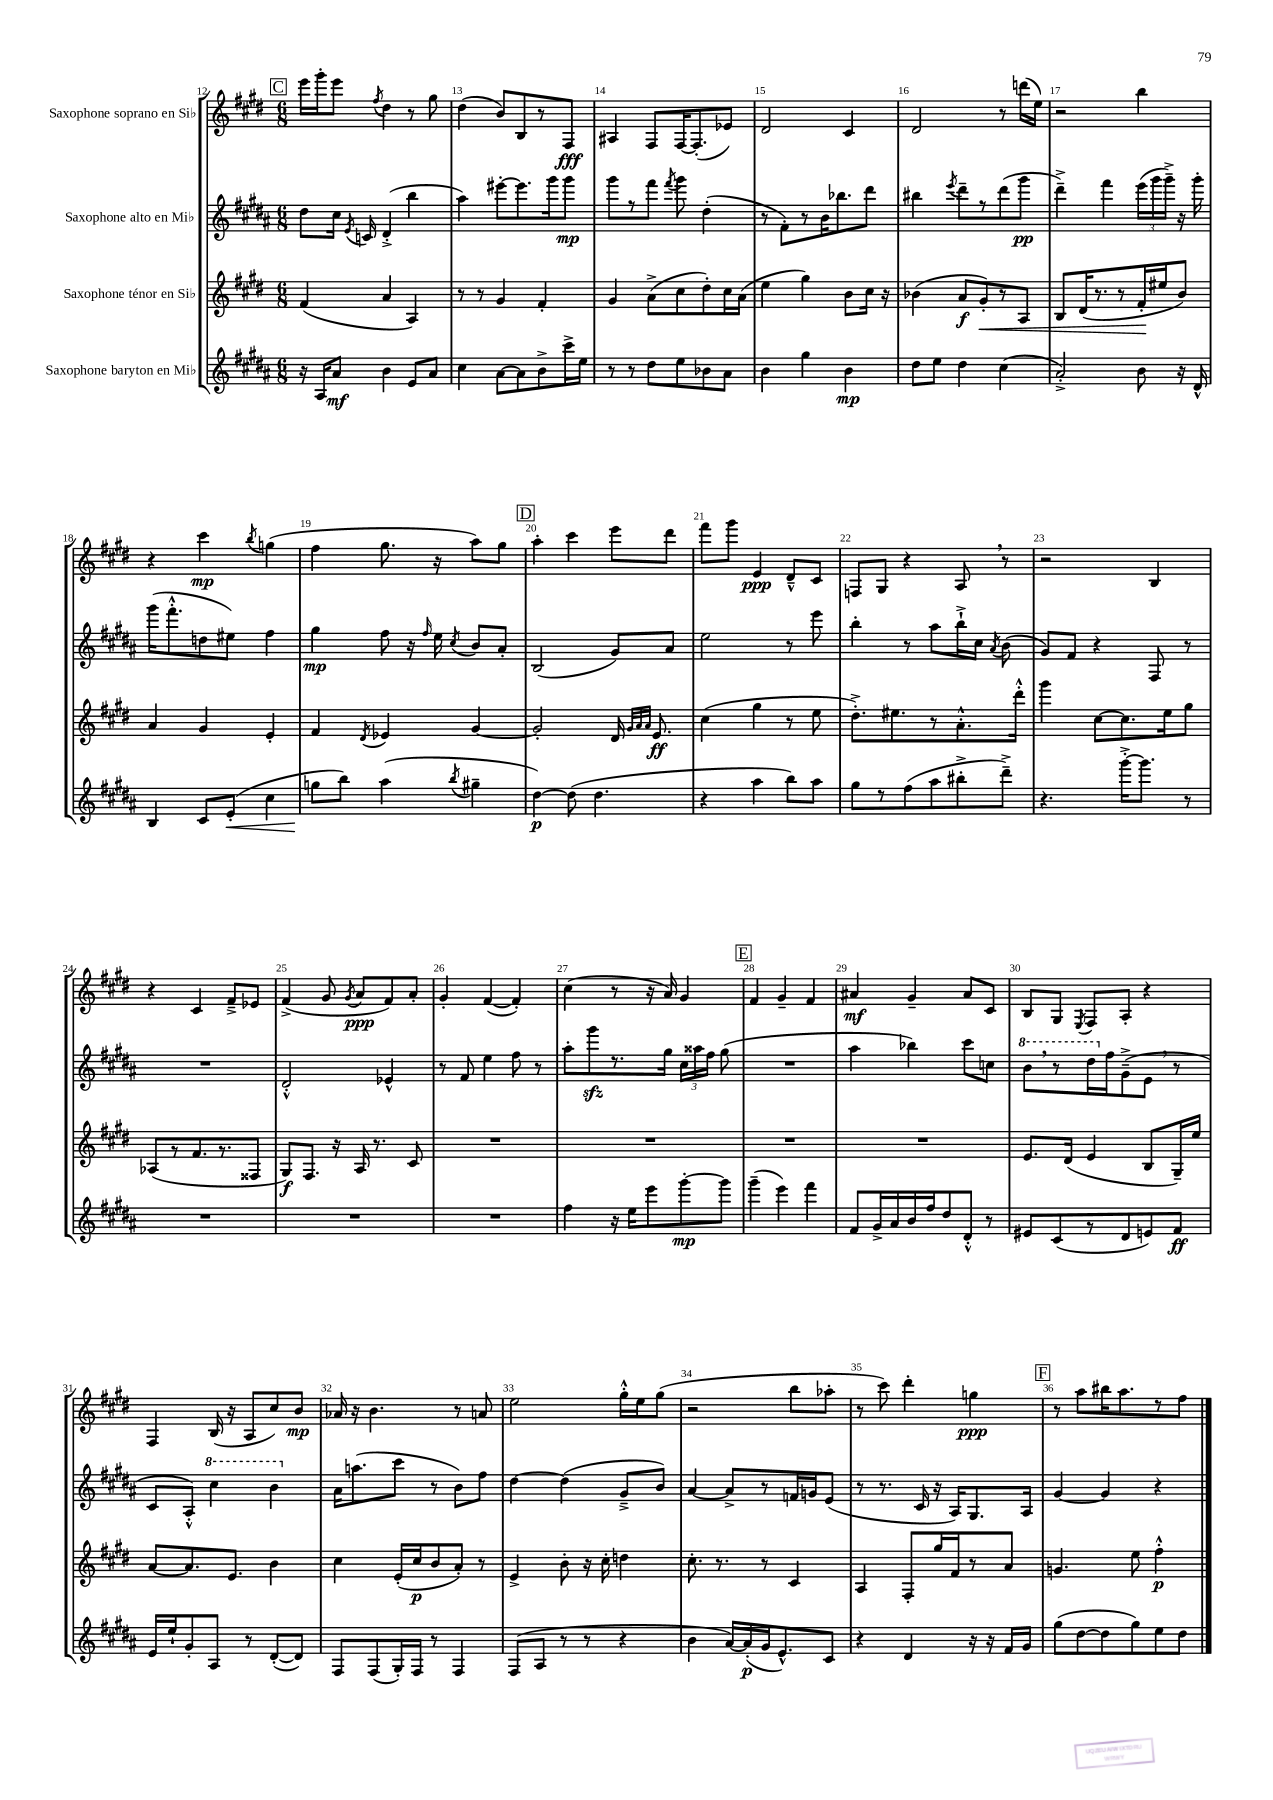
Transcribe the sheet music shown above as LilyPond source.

<<
\new StaffGroup <<
\new Staff = "s0" \with { instrumentName = "Saxophone soprano en Sib" } {
    \clef treble \key e \major \numericTimeSignature \time 6/8
    \autoBeamOff \mark \markup { \box "C" } e'''16[ gis'''16-. e'''8] \acciaccatura { fis''8 } dis''4 r8 gis''8 |
    dis''4( b'8[) b8 r8 fis8]\fff |
    ais4 fis8[ fis16~ fis8.-.( ees'8]) |
    dis'2 cis'4 |
    dis'2 r8 d'''16[( e''16]) |
    r2 b''4 |
    r4 cis'''4\mp \acciaccatura { b''8 } g''4( |
    fis''4 gis''8. r16 a''8[) gis''8] |
    \mark \markup { \box "D" } a''4-. cis'''4 e'''8[ dis'''8] |
    fis'''8[ gis'''8] e'4\ppp dis'8[---^ cis'8] |
    f8[ gis8] r4 a8 \breathe r8 |
    r2 b4 |
    r4 cis'4 fis'8[---> ees'8] |
    fis'4->( gis'8 \acciaccatura { gis'8 } a'8[\ppp fis'8) a'8]-. |
    gis'4-. fis'4~( fis'4-.) |
    cis''4( r8 r16 a'16) gis'4 |
    \mark \markup { \box "E" } fis'4 gis'4-- fis'4 |
    ais'4\mf gis'4-- ais'8[ cis'8] |
    b8[ gis8] \acciaccatura { e8 } fis8[ a8]-. r4 |
    fis4 b16( r16 a8[ cis''8) b'8]\mp |
    aes'16 r16 b'4. r8 a'8 |
    e''2 gis''16[-.-^ e''16 gis''8]( |
    r2 b''8[ aes''8]-. |
    r8 cis'''8) dis'''4-. g''4\ppp |
    \mark \markup { \box "F" } r8 a''8[ bis''16 a''8. r8 fis''8] \bar "|." |
}
\new Staff = "s1" \with { instrumentName = "Saxophone alto en Mib" } {
    \clef treble \key b \major \numericTimeSignature \time 6/8
    \autoBeamOff \mark \markup { \box "C" } dis''8[ cis''16] \acciaccatura { e'8 } c'16 dis'4-.->( b''4 |
    ais''4) eis'''8[~-. eis'''8. gis'''16 gis'''8]\mp |
    gis'''8[ r8 fis'''8] \acciaccatura { fis'''8 } gis'''8 dis''4-.( |
    r8 fis'8[-.) r8 b'16 bes''8. dis'''8] |
    bis''4 \acciaccatura { e'''8 } dis'''8[-- r8 dis'''8( gis'''8]\pp |
    dis'''4--->) fis'''4 \tuplet 3/2 { e'''16[( gis'''16 gis'''16]--->) } r16 gis'''16-. |
    gis'''16[( fis'''8.-.-^ d''8 eis''8]) fis''4 |
    gis''4\mp fis''8 r16 \grace { fis''16 } e''16 \acciaccatura { cis''8 } b'8[ ais'8]-. |
    \mark \markup { \box "D" } b2( gis'8[) ais'8] |
    e''2 r8 e'''8 |
    b''4-. r8 ais''8[ b''16-!-> cis''16] \acciaccatura { ais'8 } b'8( |
    gis'8[) fis'8] r4 fis8 r8 |
    R2. |
    dis'2-.-^ ees'4-^ |
    r8 fis'8 e''4 fis''8 r8 |
    ais''8[-. gis'''8\sfz r8. gis''16] \tuplet 3/2 { cis''16[ aisis''16 fis''16] } gis''8( |
    \mark \markup { \box "E" } R2. |
    ais''4 bes''4) cis'''8[ c''8] |
    \ottava #1 b''8[ \breathe r8 dis'''16 \ottava #0 fis''16 gis'8--->( e'8] \breathe r8 |
    cis'8[ ais8]-.-^) \ottava #1 cis'''4 b''4 \ottava #0 |
    ais'16[ a''8.( cis'''8] r8 b'8[) fis''8] |
    dis''4~ dis''4( gis'8[---> b'8]) |
    ais'4~ ais'8[-> r8 f'16 g'16 e'8]( |
    r8 r8. cis'16 r16 ais16[) gis8. ais16] |
    \mark \markup { \box "F" } gis'4~ gis'4 r4 \bar "|." |
}
\new Staff = "s2" \with { instrumentName = "Saxophone ténor en Sib" } {
    \clef treble \key e \major \numericTimeSignature \time 6/8
    \autoBeamOff \mark \markup { \box "C" } fis'4( a'4 a4) |
    r8 r8 gis'4 fis'4-. |
    gis'4 a'8[->( cis''8 dis''8-.) cis''16 a'16]( |
    e''4 gis''4) b'8[ cis''16] r16 |
    bes'4( a'8[\f gis'8-.\<) r8 a8] |
    b8[ dis'16( r8. r8 fis'16-.\! eis''16 b'8]) |
    a'4 gis'4 e'4-. |
    fis'4 \acciaccatura { dis'8 } ees'4 gis'4~ |
    \mark \markup { \box "D" } gis'2-. dis'16 \grace { gis'32[ a'32 a'32] } e'8.\ff |
    cis''4( gis''4 r8 e''8 |
    dis''8.[-.->) eis''8. r8 a'8.-.-^ dis'''16]-.-^ |
    gis'''4 cis''8[~ cis''8. e''16 gis''8] |
    aes8[( r8 fis'8. r8. fisis8] |
    gis8[\f) fis8.] r16 a16 r8. cis'8 |
    R2. |
    R2. |
    \mark \markup { \box "E" } R2. |
    R2. |
    e'8.[ dis'16]( e'4 b8[ gis16--) e''16] |
    a'8[~ a'8. e'8.] b'4 |
    cis''4 e'16[-.( cis''16\p b'8 a'8]-.) r8 |
    e'4-> b'8-. r16 cis''16-. d''4 |
    cis''8.-. r8. r8 cis'4 |
    a4 fis8[-. gis''16 fis'16 r8 a'8] |
    \mark \markup { \box "F" } g'4. e''8 fis''4-.-^\p \bar "|." |
}
\new Staff = "s3" \with { instrumentName = "Saxophone baryton en Mib" } {
    \clef treble \key b \major \numericTimeSignature \time 6/8
    \autoBeamOff \mark \markup { \box "C" } r16 ais16[ ais'8]\mf b'4 e'8[ ais'8] |
    cis''4 ais'8[~ ais'8 b'8-> cis'''16-> e''16] |
    r8 r8 dis''8[ e''8 bes'8 ais'8] |
    b'4 gis''4 b'4\mp |
    dis''8[ e''8] dis''4 cis''4( |
    ais'2-.->) b'8 r16 dis'16-^ |
    b4 cis'8[ e'8]-.\<( cis''4 |
    g''8[\! b''8]) ais''4( \acciaccatura { b''8 } gis''4-- |
    \mark \markup { \box "D" } dis''4~\p) dis''8( dis''4. |
    r4 ais''4 b''8[) ais''8] |
    gis''8[ r8 fis''8( ais''8 bis''8-.-> dis'''8]--->) |
    r4. gis'''16[~-.-> gis'''8.] r8 |
    R2. |
    R2. |
    R2. |
    fis''4 r16 e''16[ e'''8 gis'''8~-.\mp gis'''8] |
    \mark \markup { \box "E" } gis'''4--( e'''4) fis'''4 |
    fis'8[ gis'16-> ais'16 b'16 fis''16 dis''8 dis'8]-.-^ r8 |
    eis'8[ cis'8( r8 dis'8 e'8) fis'8]\ff |
    e'16[ e''16-! gis'8-. ais8] r8 dis'8[~-.( dis'8]) |
    fis8[ fis8( gis16-.) fis16] r8 fis4 |
    fis8[( ais8] r8 r8 r4 |
    b'4 ais'16[~) ais'16-.\p( gis'16 e'8.-^) cis'8] |
    r4 dis'4 r16 r16 fis'16[ gis'16] |
    \mark \markup { \box "F" } gis''8[( dis''8~ dis''8 gis''8) e''8 dis''8] \bar "|." |
}
>>
>>
\layout { \context { \Score currentBarNumber = #12 \override BarNumber.break-visibility = ##(#f #t #t) barNumberVisibility = #all-bar-numbers-visible } }
